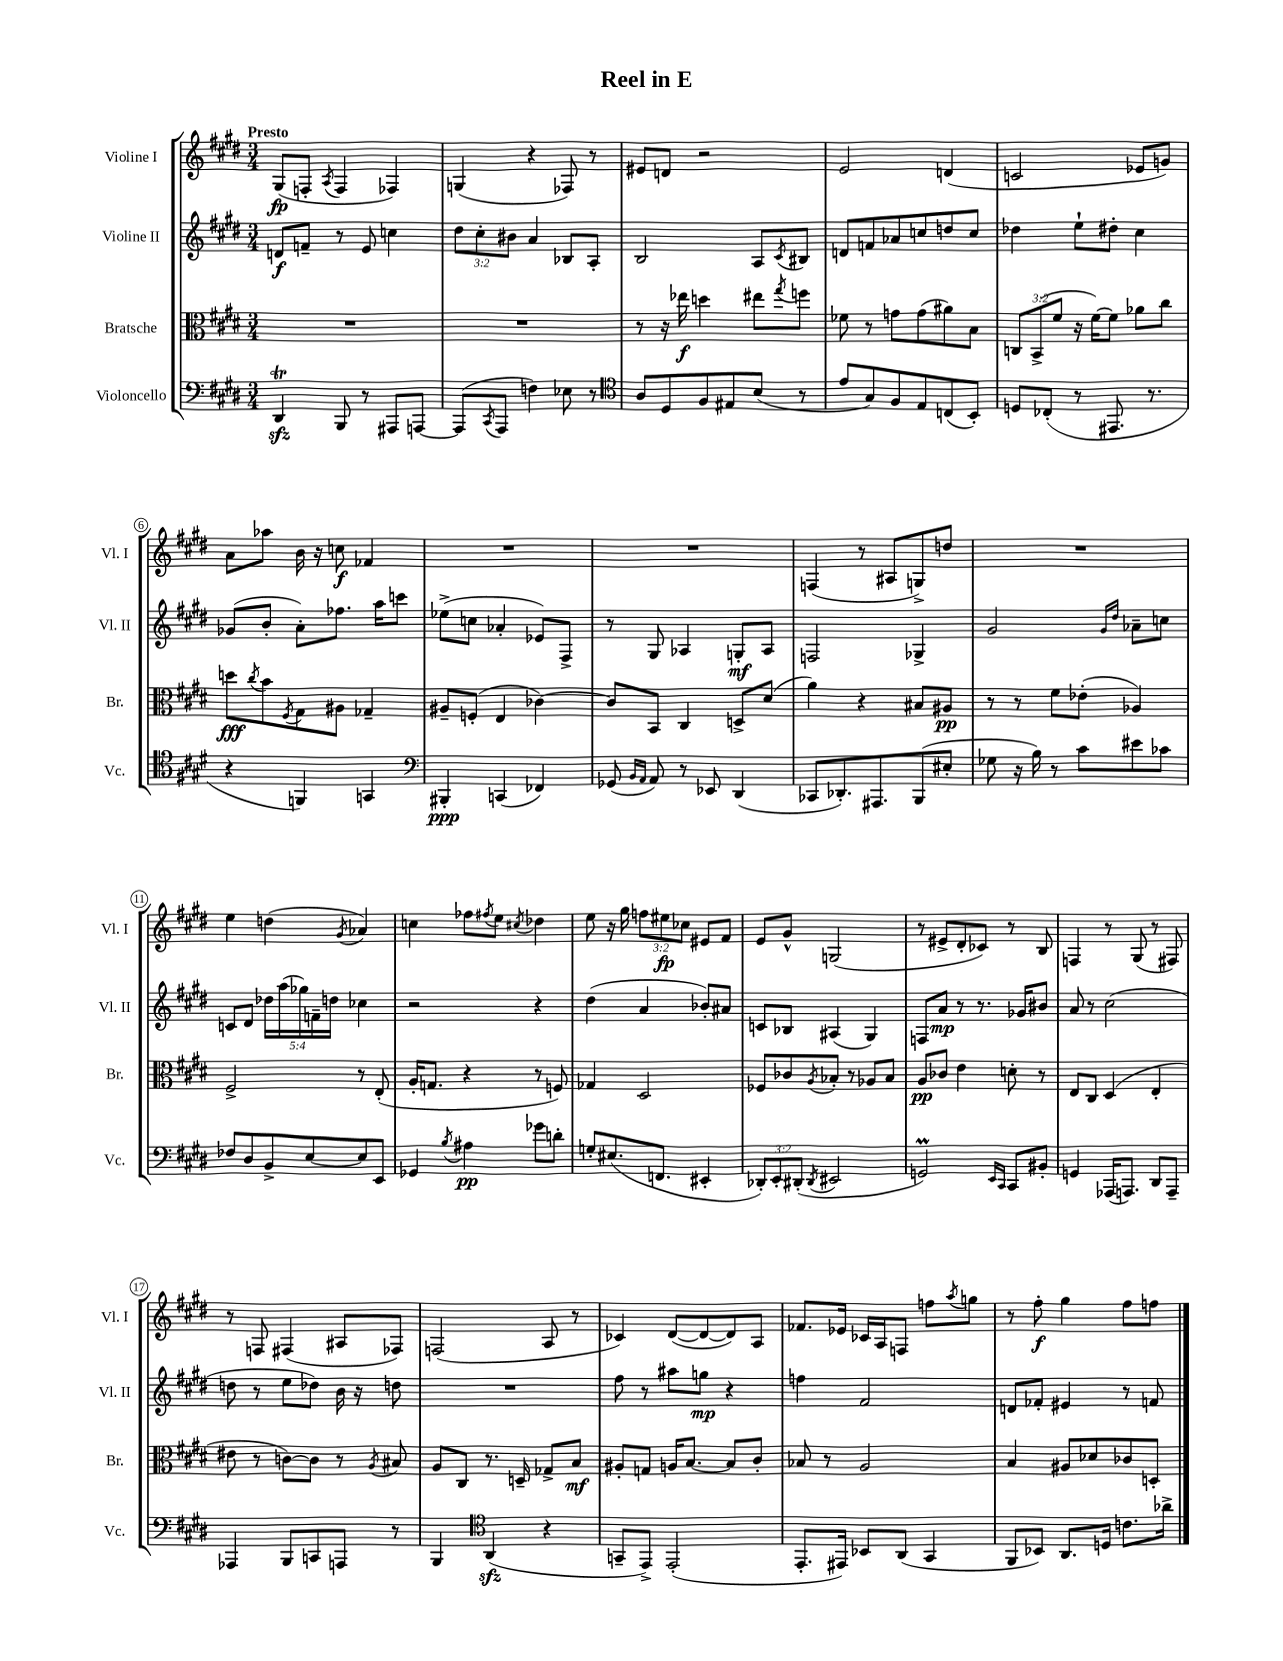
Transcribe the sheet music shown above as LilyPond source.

\header { title = "Reel in E" }
<<
\new StaffGroup <<
\new Staff = "s0" \with { instrumentName = "Violine I" shortInstrumentName = "Vl. I" } {
    \clef treble \key e \major \numericTimeSignature \time 3/4 \override Staff.TupletNumber.text = #tuplet-number::calc-fraction-text \tempo "Presto"
    gis8\fp( f8-. \acciaccatura { a8 } f4 fes4) |
    g4( r4 fes8) r8 |
    eis'8 d'8 r2 |
    e'2 d'4( |
    c'2 ees'8 g'8) |
    a'8 aes''8 b'16 r16 c''8\f fes'4 |
    R2. |
    R2. |
    f4( r8 ais8 g8->) d''8 |
    R2. |
    e''4 d''4( \acciaccatura { gis'8 } aes'4) |
    c''4 fes''8 \acciaccatura { fis''8 } e''8 \acciaccatura { cis''8 } des''4 |
    e''8 r16 gis''16 \tuplet 3/2 { f''8 eis''8\fp ces''8 } eis'8 fis'8 |
    e'8 gis'8-^ g2( |
    r8 eis'8-> dis'8-. ces'8) r8 b8 |
    f4 r8 gis8( r8 fis8) |
    r8 f8 fis4( ais8 fes8) |
    f2( a8 r8 |
    ces'4) dis'8~( dis'8~ dis'8) a8 |
    fes'8. ees'16 ces'16 a16 f8 f''8 \acciaccatura { a''8 } g''8 |
    r8 fis''8-.\f gis''4 fis''8 f''8 \bar "|." |
}
\new Staff = "s1" \with { instrumentName = "Violine II" shortInstrumentName = "Vl. II" } {
    \clef treble \key e \major \numericTimeSignature \time 3/4 \override Staff.TupletNumber.text = #tuplet-number::calc-fraction-text
    d'8\f f'8-- r8 e'8 c''4 |
    \tuplet 3/2 { dis''8 cis''8-. bis'8 } a'4 bes8 a8-. |
    b2 a8 \acciaccatura { cis'8 } bis8 |
    d'8 f'8 aes'8 c''8 d''8 c''8 |
    des''4 e''8-! dis''8-. cis''4 |
    ges'8( b'8-. a'8-.) fes''8. a''16 c'''8 |
    ees''8->( c''8 aes'4-. ees'8) fis8-> |
    r8 gis8 aes4 g8-.\mf aes8 |
    f2 ges4-> |
    gis'2 \grace { gis'16 dis''16 } aes'8-- c''8 |
    c'8 dis'8 \tuplet 5/4 { des''16 a''16( ges''16) f'16-- d''16 } ces''4 |
    r2 r4 |
    dis''4( a'4 bes'8-.) ais'8 |
    c'8 bes8 ais4( gis4) |
    f8 a'8\mp r8 r8. ges'16 bis'8 |
    a'8 r8 cis''2( |
    d''8 r8 e''8 des''8) b'16 r16 d''8 |
    R2. |
    fis''8 r8 ais''8 g''8\mp r4 |
    f''4 fis'2 |
    d'8 fes'8-. eis'4 r8 f'8 \bar "|." |
}
\new Staff = "s2" \with { instrumentName = "Bratsche" shortInstrumentName = "Br." } {
    \clef alto \key e \major \numericTimeSignature \time 3/4 \override Staff.TupletNumber.text = #tuplet-number::calc-fraction-text
    R2. |
    R2. |
    r8 r16 ees''16\f d''4 eis''8 \acciaccatura { gis''8 } f''8 |
    fes'8 r8 g'8 g'8( ais'8) b8 |
    \tuplet 3/2 { c8 b,8->( fis'8 } r16 fis'16~) fis'8 aes'8 cis''8 |
    d''8\fff \acciaccatura { cis''8 } b'8 \acciaccatura { fis8 } gis8 ais8 ges4-- |
    ais8-- f8-.( e4 ces'4~) |
    ces'8 b,8 cis4 d8-> dis'8( |
    a'4) r4 bis8 ais8\pp |
    r8 r8 fis'8 ees'8-.( aes4) |
    fis2-> r8 e8-.( |
    a16-. g8. r4 r8 f8) |
    ges4 dis2 |
    fes8 ces'8 \acciaccatura { a8 } bes8-. r8 aes8 bes8 |
    a8\pp ces'8 e'4 d'8-. r8 |
    e8 cis8 dis4( e4-. |
    eis'8 r8 c'8~) c'8 r8 \acciaccatura { a8 } bis8 |
    a8 cis8 r8. d16-- ges8-> b8\mf |
    ais8-. g8 a16 b8.~ b8 cis'8-. |
    bes8 r8 a2 |
    b4 ais8 des'8 ces'8 d8-. \bar "|." |
}
\new Staff = "s3" \with { instrumentName = "Violoncello" shortInstrumentName = "Vc." } {
    \clef bass \key e \major \numericTimeSignature \time 3/4 \override Staff.TupletNumber.text = #tuplet-number::calc-fraction-text
    dis,4\trill\sfz b,,8 r8 ais,,8 a,,8~ |
    a,,8( \acciaccatura { cis,8 } a,,8 f4) ees8 r8 |
    \clef tenor a8 dis8 fis8 eis8 b8( r8 |
    e'8 gis8) fis8 e8 c8( b,8-.) |
    d8 ces8-.( r8 eis,8. r8. |
    r4 f,4) g,4 |
    \clef bass bis,,4-.\ppp c,4( fes,4) |
    ges,8( \grace { b,16 a,16 } a,8) r8 ees,8 dis,4( |
    ces,8 des,8.-.) ais,,8. b,,8( eis8-. |
    ges8 r16 b16) r8 cis'8 eis'8 ces'8 |
    fes8 dis8 b,8-> e8~ e8 e,8 |
    ges,4 \acciaccatura { b8 } ais4\pp ges'8 d'8-. |
    g8-. eis8.( f,8. eis,4-. |
    \tuplet 3/2 { des,8-.) e,8-. dis,8-.( } \acciaccatura { dis,8 } eis,2 |
    g,2\prall) \grace { e,16 cis,16 } cis,8 bis,8-. |
    g,4 aes,,16( a,,8.) dis,8 a,,8-- |
    aes,,4 b,,8 c,8 a,,8 r8 |
    b,,4 \clef tenor a,4\sfz( r4 |
    g,8-- e,8->) e,2-.( |
    e,8.-. eis,16) bes,8 a,8( gis,4 |
    fis,8 bes,8) a,8. d16 c'8. aes'16-> \bar "|." |
}
>>
>>
\layout { \context { \Score \override BarNumber.stencil = #(make-stencil-circler 0.1 0.3 ly:text-interface::print) } }
